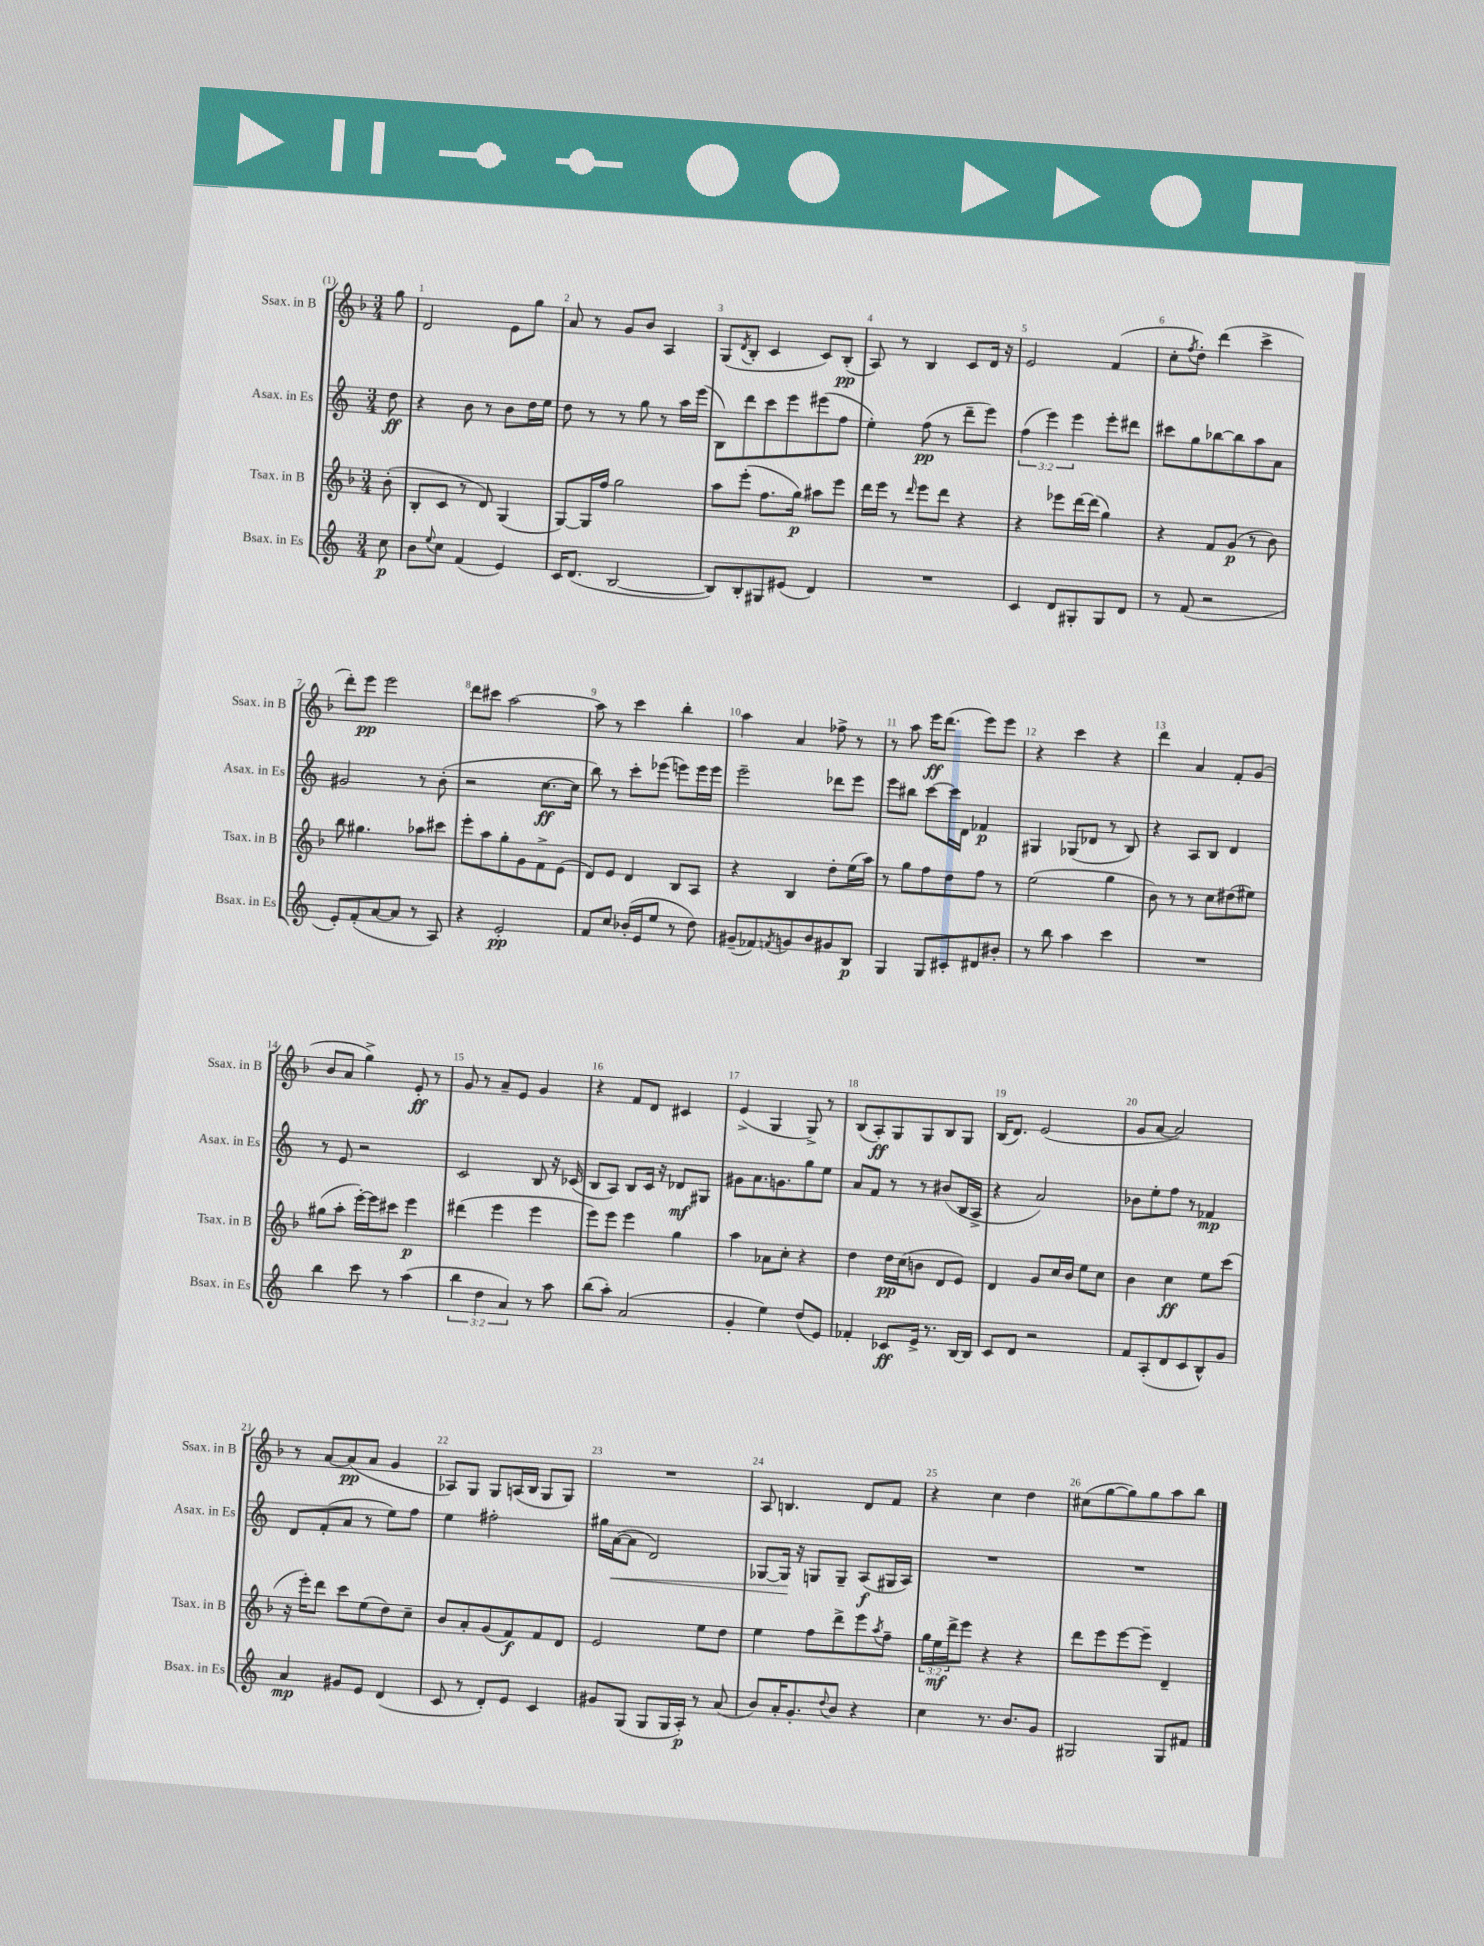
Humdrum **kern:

**kern	**kern	**kern	**kern
*staff4	*staff3	*staff2	*staff1
*clefG2	*clefG2	*clefG2	*clefG2
*k[]	*k[b-]	*k[]	*k[b-]
*M3/4	*M3/4	*M3/4	*M3/4
8cc	(8b-'	8dd	8gg
=	=	=	=
8b	8B-'	4r	2d
8qqee	.	.	.
8cc	8c	.	.
(4f	8r	8b	.
.	8d)	8r	.
4e)	(4G	8b	8e
.	.	16dd	8gg
.	.	16ee	.
=	=	=	=
16c	[8G)	8dd	8a
(8.d	.	.	.
.	16G]	8r	8r
.	16ff	.	.
[2B	2gg	8r	8g
.	.	8gg	8b-
.	.	8r	4A
.	.	16aa	.
.	.	(16eee	.
=	=	=	=
8B])	8aa	8B)	(8G
.	.	.	8qd
8B'	(8eee'	8ddd	8B-'
8G#	8.ff	8ccc	4c
(8e#	.	8eee	.
.	16gg)	.	.
4d)	8aa#	(8eee#	8c)
.	8eee	8ff	(8B-'
=	=	=	=
2.r	16ddd	4ee')	8A)
.	16eee	.	.
.	8r	.	8r
.	16qqddd	.	.
.	8eee	(8ff	4B-
.	8ddd	8r	.
.	4r	8ddd~	8c
.	.	8eee)	16d
.	.	.	16r
=	=	=	=
4c	4r	(6ff	2e
.	.	6eee)	.
8d	8eee-	.	.
.	.	6eee	.
8G#'	[16ddd	.	.
.	(16ddd]	.	.
8G#	4gg)	8eee'	(4f
8d	.	8ddd#	.
=	=	=	=
8r	4r	8ccc#	8cc'
.	.	.	8qff
(8f	.	8gg	8dd')
2r	8f	[8bb-	(4ddd
.	(8g	8bb-]	.
.	8r	8aa	4ccc^
.	8b-)	8a	.
=	=	=	=
8e')	8bb-	2g#	8ddd')
(8f'	4.gg#	.	8eee
[8a	.	.	2eee
8a]	.	.	.
8r	8aa-	8r	.
8A)	8ccc#	(8b'	.
=	=	=	=
4r	8eee'	2r	8ddd
.	8aa	.	8ccc#
2e'	8gg'	.	[2aa
.	8g	.	.
.	8f^	[8.cc	.
.	(8e	.	.
.	.	16cc]	.
=	=	=	=
8f	8d)	8bb)	8aa]
8cc	8e	8r	8r
(16b-'	4d	8ccc'	4ccc
16e	.	.	.
8ee	.	(8eee-	.
8r	8B-	8eee)	4bb-'
8dd)	8A	16eee	.
.	.	16eee	.
=	=	=	=
(8g#~	4r	2eee~	4aa
8f-)	.	.	.
8qf	.	.	.
8g	4B-	.	4a
8b	.	.	.
8g#	8dd'	8ddd-	8ff-^
8B	(16ee	8eee	8r
.	16aa)	.	.
=	=	=	=
4G	8r	8eee	8r
.	8gg	8bb#	8aa
8G	8ff	[8ccc	16eee
.	.	.	(8.ddd
8c#'	8dd	16ccc]	.
.	.	16d	.
8d#	8ff	4f-	8eee)
8b#'	8r	.	8eee
=	=	=	=
8r	(2ee	4G#	4r
8bb	.	.	.
4aa	.	(8G-	4ccc
.	.	8d-	.
4ccc	4gg	8r	4r
.	.	8B)	.
=	=	=	=
2.r	8b-)	4r	4ddd
.	8r	.	.
.	8r	8A	4a
.	8cc	8B	.
.	(8dd#	4d	8f'
.	8ee#)	.	(8g
=	=	=	=
4bb	(8gg#	8r	8b-
.	8aa'	8e	8a
8ccc	[16eee')	2r	4gg^)
.	16eee]	.	.
8r	8ccc#	.	.
(4aa	4eee	.	8e'
.	.	.	8r
=	=	=	=
6bb	(4ddd#	2c	8g
.	.	.	8r
6dd	.	.	.
.	4eee	.	8a~
6a)	.	.	.
.	.	.	8e
8r	4eee	8B	4g
8aa	.	16r	.
.	.	(16c-	.
=	=	=	=
(8bb	8eee)	8B	4r
8aa')	8eee	8A)	.
(2a	4eee	8B	8f
.	.	16c	8d
.	.	16r	.
.	4gg	8d-	4c#
.	.	8G#	.
=	=	=	=
4g'	4aa	8g#	(4e^
.	.	8.a	.
4ee)	8a-	.	4G
.	.	8.g	.
.	8cc'	.	.
(8dd	4r	8gg	8G^)
8e)	.	8ee	8r
=	=	=	=
4f-'	4dd	8a	(8B-
.	.	8f	8A')
8c-	16dd	8r	8G
.	(16cc	.	.
16e^	8b	8r	8G
8.r	.	.	.
.	8d	(8b#	8B-
[16B	8e)	16B	8G
16B]	.	16A^	.
=	=	=	=
8c	4d	4r	(16B-
.	.	.	8.d)
8d	.	.	.
2r	8g	2a)	(2e
.	16cc	.	.
.	16b-	.	.
.	8ee	.	.
.	8cc	.	.
=	=	=	=
8f	4b-	8b-	8g
(8A'	.	8ee'	[8a
8d	4cc	8ff	2a])
8c	.	8r	.
8B^^)	8ee	4f-	.
8g	(8ccc	.	.
=	=	=	=
4a	16r	8d	8r
.	16eee')	.	.
.	8ddd	(8f'	[8a
8g#	8ccc	8a	(8a]
8e	(8ee	8r	8a
(4d	8dd)	8ee)	4g
.	8cc~	8ff	.
=	=	=	=
8c	8b-	4ee	8A-)
8r	8a'	.	8G
8d')	(8g	2ff#'	8G
8e	8f)	.	(16A
.	.	.	16B-
4c	8f	.	8G
.	8d	.	8G)
=	=	=	=
8g#	2e	16gg#	2.r
.	.	([16a	.
(8G	.	8a]	.
8G	.	2d)	.
16G	.	.	.
16A')	.	.	.
8r	8ee	.	.
(8a	8dd	.	.
=	=	=	=
8b)	4ee	[8G-	8A
16a'	.	16G-]	4.B
8.g'	.	16r	.
.	8ff	8G	.
8qqdd	.	.	.
8b	8ddd^	8G~	.
4r	8eee	(8A	8d
.	8qaa	.	.
.	8ff~	16G#	8f
.	.	16A)	.
=	=	=	=
4cc	24gg	2.r	4r
.	24ee	.	.
.	24ddd^	.	.
.	8eee	.	.
8.r	4r	.	4cc
8.b	.	.	.
.	4r	.	4dd
8g	.	.	.
=	=	=	=
2G#	8ddd	2.r	(8cc#
.	8eee	.	[8gg
.	[8eee	.	8gg])
.	8eee~]	.	8gg
8G#	4d~	.	8aa
8f#	.	.	8bb-
==	==	==	==
*-	*-	*-	*-
